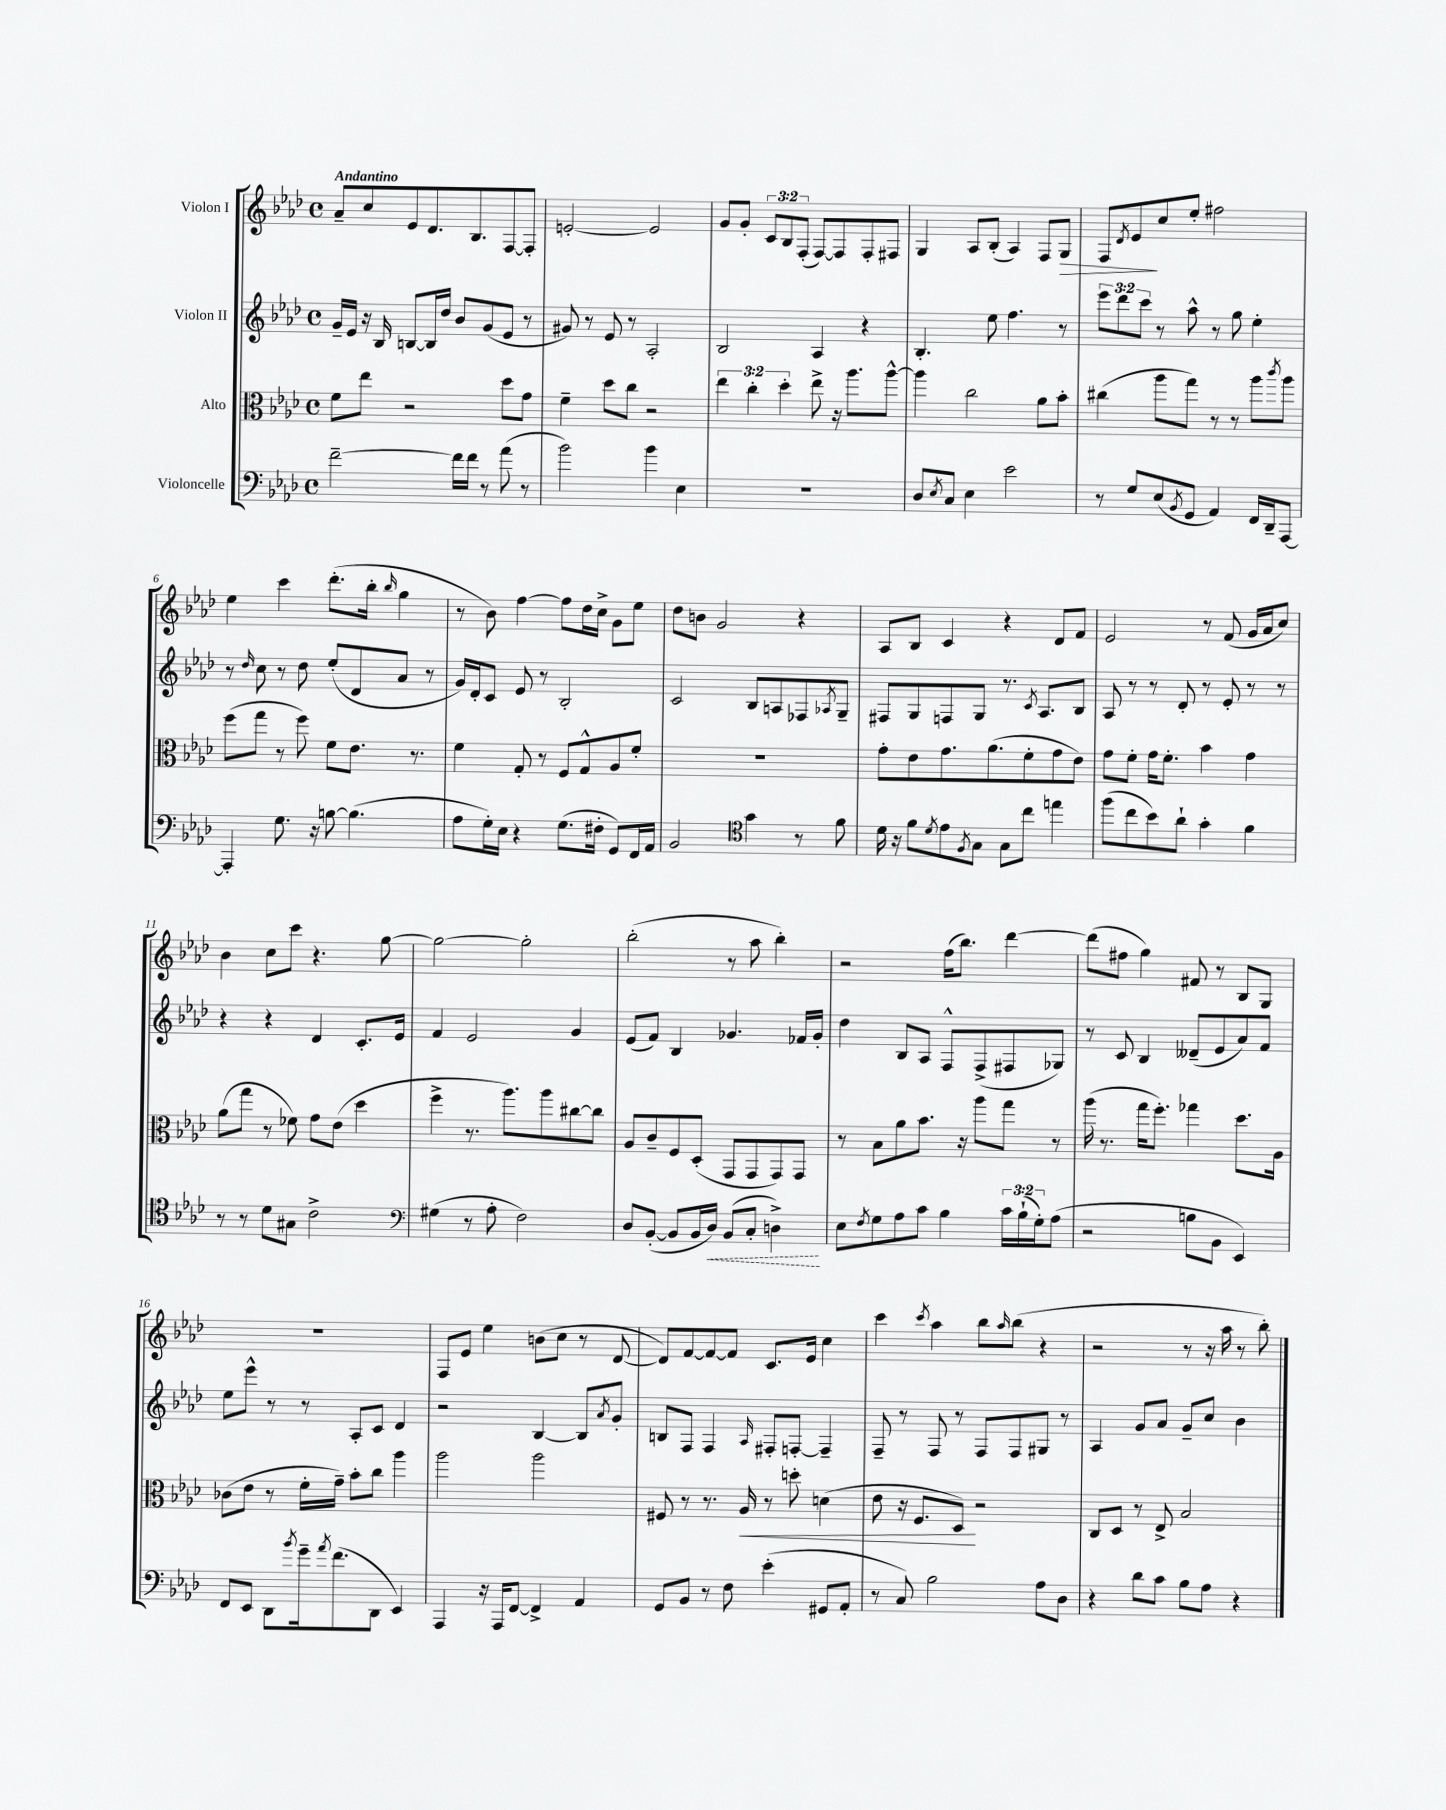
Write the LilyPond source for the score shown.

<<
\new StaffGroup <<
\new Staff = "s0" \with { instrumentName = "Violon I" } {
    \clef treble \key aes \major \defaultTimeSignature \time 4/4 \override Staff.TupletNumber.text = #tuplet-number::calc-fraction-text \tempo "Andantino"
    aes'8-- c''8 ees'8 des'8. bes8. f8~ f8-. |
    e'2~-. e'2 |
    g'8 g'8-. \tuplet 3/2 { c'8 bes8 f8-.( } f8~) f8 f8-. fis8 |
    g4 aes8 bes8-.( aes4) f8 g8\> |
    f8 \acciaccatura { des'8 } ees'8\! c''8 ees''8-. fis''2 |
    ees''4 c'''4 des'''8.-.( bes''16-. \grace { bes''16 } g''4 |
    r8 bes'8) f''4~ f''8 des''16 c''16-> g'8 ees''8 |
    des''8 b'8 g'2 r4 |
    aes8 bes8 c'4 r4 des'8 f'8 |
    ees'2 r8 f'8( g'16 aes'16 c''8) |
    bes'4 c''8 c'''8 r4. g''8~ |
    g''2~ g''2-. |
    bes''2-.( r8 aes''8 bes''4-.) |
    r2 f''16( bes''8.) des'''4~ |
    des'''8( fis''8 g''4) fis'8 r8 bes8 g8 |
    R1 |
    f8 ees'8 ees''4 b'8( c''8 r8 des'8~ |
    des'8) f'8~ f'8~ f'8 c'8. ees'16 c''4 |
    c'''4 \acciaccatura { c'''8 } aes''4 bes''8 \grace { aes''16 } bes''8( r4 |
    r2 r8 r16 aes''16 r8 bes''8-.) \bar "|." |
}
\new Staff = "s1" \with { instrumentName = "Violon II" } {
    \clef treble \key aes \major \defaultTimeSignature \time 4/4 \override Staff.TupletNumber.text = #tuplet-number::calc-fraction-text
    g'16-- ees'16 r16 bes16 b8~ b16 des''16 bes'8 g'8( ees'8 r8 |
    gis'8) r8 ees'8 r8 aes2-. |
    bes2 aes4 r4 |
    bes4.-. ees''8 f''4. r8 |
    \tuplet 3/2 { ees'''8 des'''8 c'''8 } r8 aes''8-^ r8 g''8 ees''4-. |
    r8 \grace { des''16 } c''8 r8 des''8 ees''8-.( des'8 aes'8 r8 |
    g'16) des'16-. c'8 ees'8 r8 bes2-. |
    c'2 bes8 a8 fes8 \acciaccatura { aes8 } g8-- |
    fis8 g8 f8 g8 r8. \acciaccatura { c'8 } aes8. bes8 |
    aes8 r8 r8 des'8-. r8 ees'8-. r8 r8 |
    r4 r4 des'4 c'8.-. ees'16 |
    f'4 ees'2 g'4 |
    ees'8( f'8) bes4 ges'4. fes'16 ges'16-. |
    des''4 bes8 aes8 f8-^ f8->( fis8 ges8) |
    r8 c'8 bes4 deses'8--( ees'8 aes'8) f'8 |
    ees''8 ees'''8-^ r8 r8 aes8-. c'8 des'4 |
    r2 bes4~ bes8 \acciaccatura { aes'8 } g'8-. |
    b8 f8 f4 \grace { aes16 } fis8-. f8~-. f4-- |
    f8-- r8 f8 r8 f8 f8 gis8 r8 |
    aes4 g'8 aes'8 g'8-- c''8 bes'4 \bar "|." |
}
\new Staff = "s2" \with { instrumentName = "Alto" } {
    \clef alto \key aes \major \defaultTimeSignature \time 4/4 \override Staff.TupletNumber.text = #tuplet-number::calc-fraction-text
    f'8 ees''8 r2 des''8 g'8 |
    f'4-- des''8 c''8 r2 |
    \tuplet 3/2 { ees''4 c''4-. des''4-. } ees''8-> r16 aes''8. aes''8~-^ |
    aes''4 c''2 aes'8 bes'8-. |
    cis''4( aes''8 g''8) r8 r8 aes''8 \acciaccatura { c'''8 } aes''8 |
    f''8( g''8 r8 f''8) f'8 ees'8. r8. |
    f'4 g8-. r8 f8 g8-^ aes8 f'8-. |
    R1 |
    g'8-. ees'8 g'8. aes'8.( f'8-. g'8 ees'8) |
    g'8 f'8-. g'16 f'8.-. bes'4 g'4 |
    aes'8( g''8 r8 fes'8) g'8 ees'8( des''4 |
    f''4-> r8. aes''8.) aes''8 cis''8~ cis''8 |
    aes8 c'8-- f8 des8-.( g,8 g,8 g,8) g,8 |
    r8 bes8 aes'8 bes'8. r16 aes''8 g''8 r8 |
    aes''16( r8. g''16 f''8.-.) ges''4 des''8. aes16 |
    ces'8( ees'8 r8 f'16-. g'16--) bes'8-. c''8 aes''4 |
    aes''2 aes''2 |
    fis8 r8 r8. aes16\< r8 d''8-. d'4( |
    ees'8 r16 f8. des8\!) r2 |
    c8 des8 r8 ees8-> bes2 \bar "|." |
}
\new Staff = "s3" \with { instrumentName = "Violoncelle" } {
    \clef bass \key aes \major \defaultTimeSignature \time 4/4 \override Staff.TupletNumber.text = #tuplet-number::calc-fraction-text
    f'2~-- f'16 f'16 r8 aes'8( r8 |
    bes'2) bes'4 ees4 |
    R1 |
    des8 \acciaccatura { ees8 } c8 ees4 ees'2 |
    r8 g8 ees8( \acciaccatura { bes,8 } g,8 aes,4) f,16 des,16-- aes,,8~ |
    aes,,4-. g8. r16 b8~ b4.( |
    aes8 g16-.) ees16 r4 g8.( fis16-. g,8) f,16 aes,16 |
    bes,2 \clef tenor g'4 r8 f'8 |
    des'16 r16 f'8 \acciaccatura { des'8 } ees'8 \acciaccatura { f8 } g8 g8 c''8 e''4 |
    f''8( c''8 bes'8) aes'8-! g'4-. f'4 |
    r8 r8 des'8 gis8 c'2-> |
    \clef bass gis4( r8 aes8-. f2) |
    des8 bes,8~-.( bes,8 bes,16 \once \override Hairpin.style = #'dashed-line des16\<) bes,8( c8-. d4->\!) |
    ees8 \acciaccatura { f8 } g8 aes8 c'8 bes4 \tuplet 3/2 { c'16 bes16-!( g16-.) } aes8( |
    r2 b8 bes,8 ees,4) |
    f,8 ees,8 des,8 \acciaccatura { bes'8 } g'16-- \acciaccatura { aes'8 } f'8.( des,8 ees,4) |
    aes,,4 r16 aes,,16 f,8~ f,4-> aes,4 |
    g,8 bes,8 r8 f8 ees'4-.( gis,8 aes,8-. |
    r8 c8) bes2 aes8 des8 |
    r4 des'8 c'8 bes8 aes8 r4 \bar "|." |
}
>>
>>
